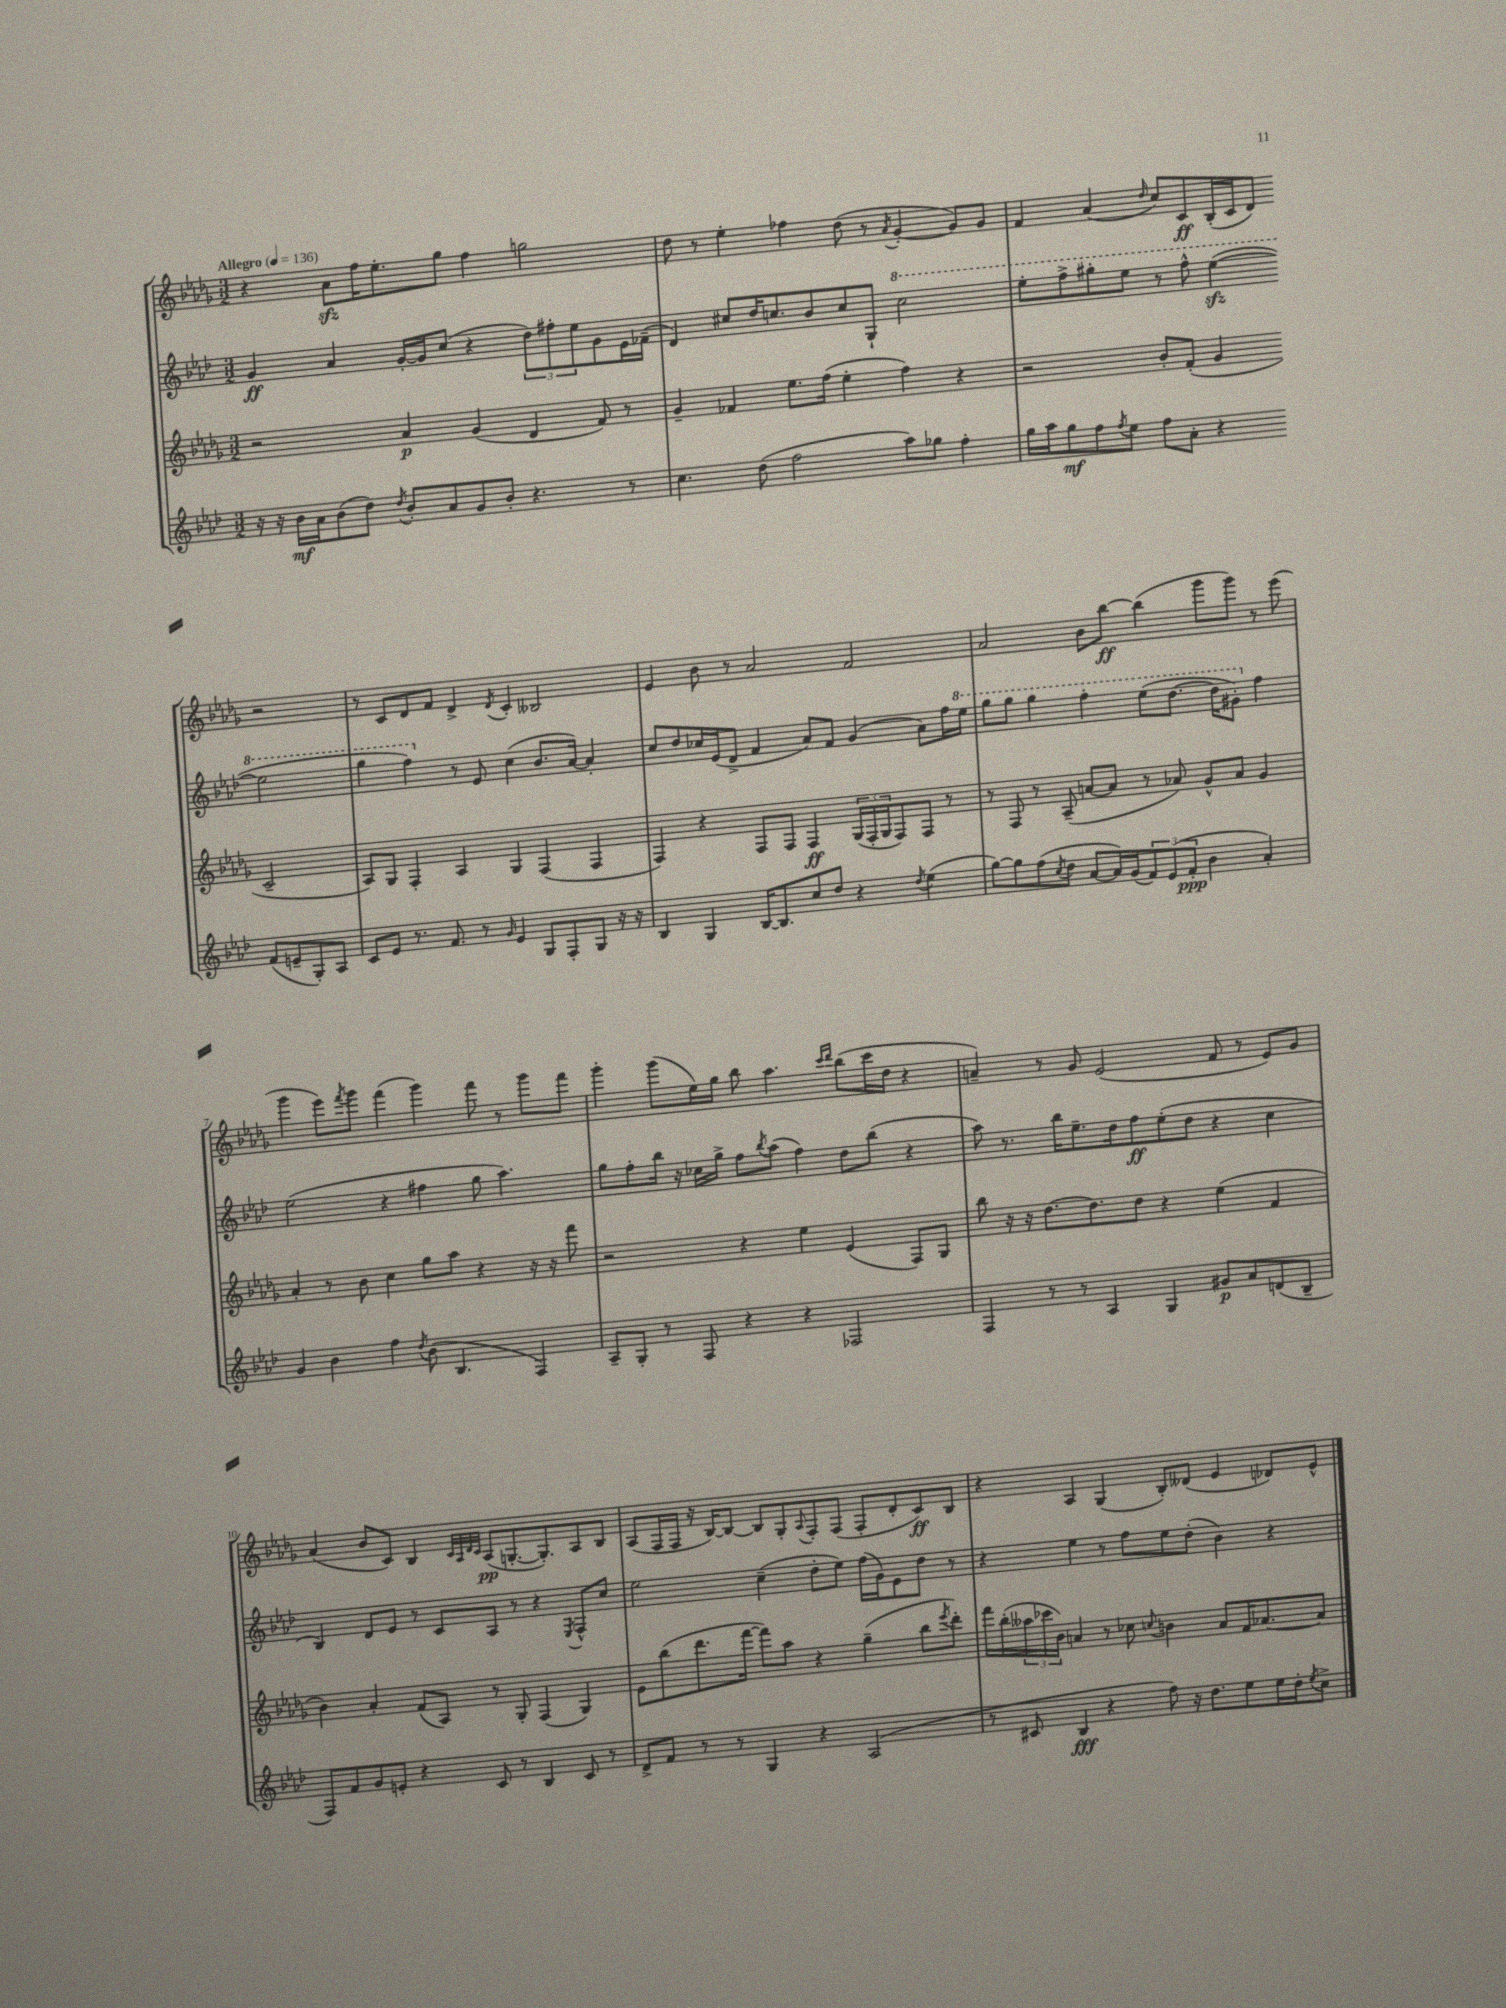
<<
\new StaffGroup <<
\new Staff = "s0" {
    \clef treble \key des \major \numericTimeSignature \time 3/2 \tempo "Allegro" 4 = 136
    r4 aes'8\sfz f''16 ees''8.-. ges''8 f''4 g''2 |
    des''8 r8 ees''4-. fes''4 des''8( r8 \acciaccatura { aes'8 } ges'4~-. ges'8) ges'8 |
    f'4 aes'4( \grace { des''16 } c''8) c'8\ff bes16-.( c'16 des'8) r2 |
    r8 c'8 des'8 f'8 des'4-> \acciaccatura { des'8 } c'4-. beses2 |
    ees'4 bes'8 r8 aes'2 f'2 |
    aes'2 bes'8 bes''8~\ff bes''4( ges'''8 ges'''8) r8 ees'''8( |
    ges'''4 ees'''8) \acciaccatura { f'''8 } ges'''8 f'''4( ges'''4) f'''8 r8 ges'''8 f'''8 |
    ges'''4-. ges'''8( ees''16) ges''16 bes''8 aes''4. \grace { c'''16 des'''16 } bes''8( c'''16 des''16 r4 |
    a'4--) r8 ges'8 ees'2( f'8 r8 ees'8) ges'8 |
    aes'4( bes'8 c'8) bes4 \grace { c'32 aes32 des'32 c'32 } aes8\pp( g8.~-. g8.-.) aes8 bes8 |
    aes8( f16 f16 r16 bes16~) bes8~ bes8 ges8-. \appoggiatura { aes8 } f8-. f8( f8-. des'8-. c'8\ff) bes8 |
    r4 aes4 ges4( bes8-.) deses'8( ees'4 des'8) ees'8-^ \bar "|." |
}
\new Staff = "s1" {
    \clef treble \key aes \major \numericTimeSignature \time 3/2
    g'4\ff aes'4 g'16~-. g'16 c''8( r4 \tuplet 3/2 { des''8) fis''8-. ees''8 } g'8 ees'16 fes'16--( |
    des'4) cis''8 des''16 c''8. bes'8 c''8 g8-! \ottava #1 c'''2 |
    ees'''8-. f'''8-> gis'''8-. ees'''8 r8 f'''8-^ ees'''4~\sfz( ees'''2 |
    g'''4 f'''4) \ottava #0 r8 ees'8 c''4( bes'8. aes'16~) aes'4-. |
    c''8 des''8 ces''16 ees'16( des'8-> f'4 aes'8) f'8 g'4( aes'8) f''16 \ottava #1 ees'''16 |
    g'''8 g'''8 g'''4 f'''4-. ees'''8( des'''8.~ des'''16 gis''8-.) \ottava #0 f''4 |
    ees''2( r4 fis''4 g''8 aes''4.) |
    g''8 f''8-. bes''16 r16 ces''16 g''16-> f''8 \acciaccatura { bes''8 } aes''8( f''4) des''8 bes''8( r4 |
    aes''8) r8. bes''16 ees''8.-- des''16 f''8\ff ees''8-.( des''8 r4 c''4 |
    bes4) des'8 ees'8 r8 c'8 aes8 r8 r4 \acciaccatura { ees8 } f8-^ c''8 |
    ees''2 c''4--( des''8-. ees''8) f''16( g'16) ees'8 des''8 r8 |
    r4 ees''4 r8 f''8 ees''8 des''8-.( bes'4) r4 \bar "|." |
}
\new Staff = "s2" {
    \clef treble \key des \major \numericTimeSignature \time 3/2
    r2 aes'4\p ges'4( des'4 f'8) r8 |
    ges'4-- fes'4 ees''8. f''16( ees''4-. f''4) r4 |
    r2 bes'8-. f'8-.( ges'4 c'2-- |
    aes8) ges8 f4-. aes4 ges4 f4( f4 |
    f4) r4 f8 f8 f4\ff \tuplet 3/2 { ges16( f16-. ges16 } f8) f8 r8 |
    r8 f8 r8 aes8--( a'8~ a'8 r8 aes'8) ges'8-^ aes'8 ges'4 |
    aes'4-. r8 bes'8 c''4 ges''8 aes''8 r4 r16 r16 f'''8 |
    r2 r4 ees''4 ees'4( f8) ges8 |
    bes''8 r16 r16 des''8.~ des''8. des''8 r4 ees''4( f'4 |
    bes'4) aes'4-. f'8( aes8) r8 ges8-. f4( ges4) |
    ees'8 bes''8( des'''8. f'''16~ f'''8) aes''8 r4 ges''4--( bes''8 \acciaccatura { ees'''8 } des'''8-.) |
    f'''16 bes''16-.( \tuplet 3/2 { aeses''16 ces'''16 bes'16) } a'4 r8 ces''8 \appoggiatura { c''8 } b'4 a'8 f'16 aes'8.~ aes'8 \bar "|." |
}
\new Staff = "s3" {
    \clef treble \key aes \major \numericTimeSignature \time 3/2
    r16 r16 bes'16\mf aes'16 bes'8( des''8) \acciaccatura { des''8 } bes'8-. aes'8 g'8 bes'8-. r4. r8 |
    c''4. des''8( f''2 aes''8) ges''8 f''4-. |
    g''16 aes''16 g''8\mf f''8 \acciaccatura { f''8 } ees''8 f''8 aes'8-. r4 f'8( e'8-- g8-.) aes8 |
    c'8 ees'8 r8. f'8. r8 \grace { g'16 } ees'4 g8 f8-. g8 r16 r16 |
    bes4 g4 bes16~ bes8. c''8 des''8 r4 \acciaccatura { des''8 } ees''4( |
    g''8~) g''8 f''8( \acciaccatura { c''8 } des''8 aes'8~ aes'16) g'16( \tuplet 3/2 { f'8) ees'8( f'8-.\ppp } bes'4 aes'4-.) |
    g'4 bes'4 f''4 \acciaccatura { des''8 } bes'8( bes4. f4) |
    aes8-- g8-. r8 f8 r4 r4 fes2 |
    f4 r8 r8 aes4 g4 gis'8\p aes'8 d'8( bes8-- |
    f8) f'8 g'8 e'8-. r4 c'8 r8 bes4 c'8 r8 |
    des'8-> f'8 r8 r8 g4 r4 aes2( |
    r8 cis'8 bes4\fff r4 f''8) r16 des''8. ees''8 ees''16 des''16-. \acciaccatura { ees''8 } c''8-> \bar "|." |
}
>>
>>
